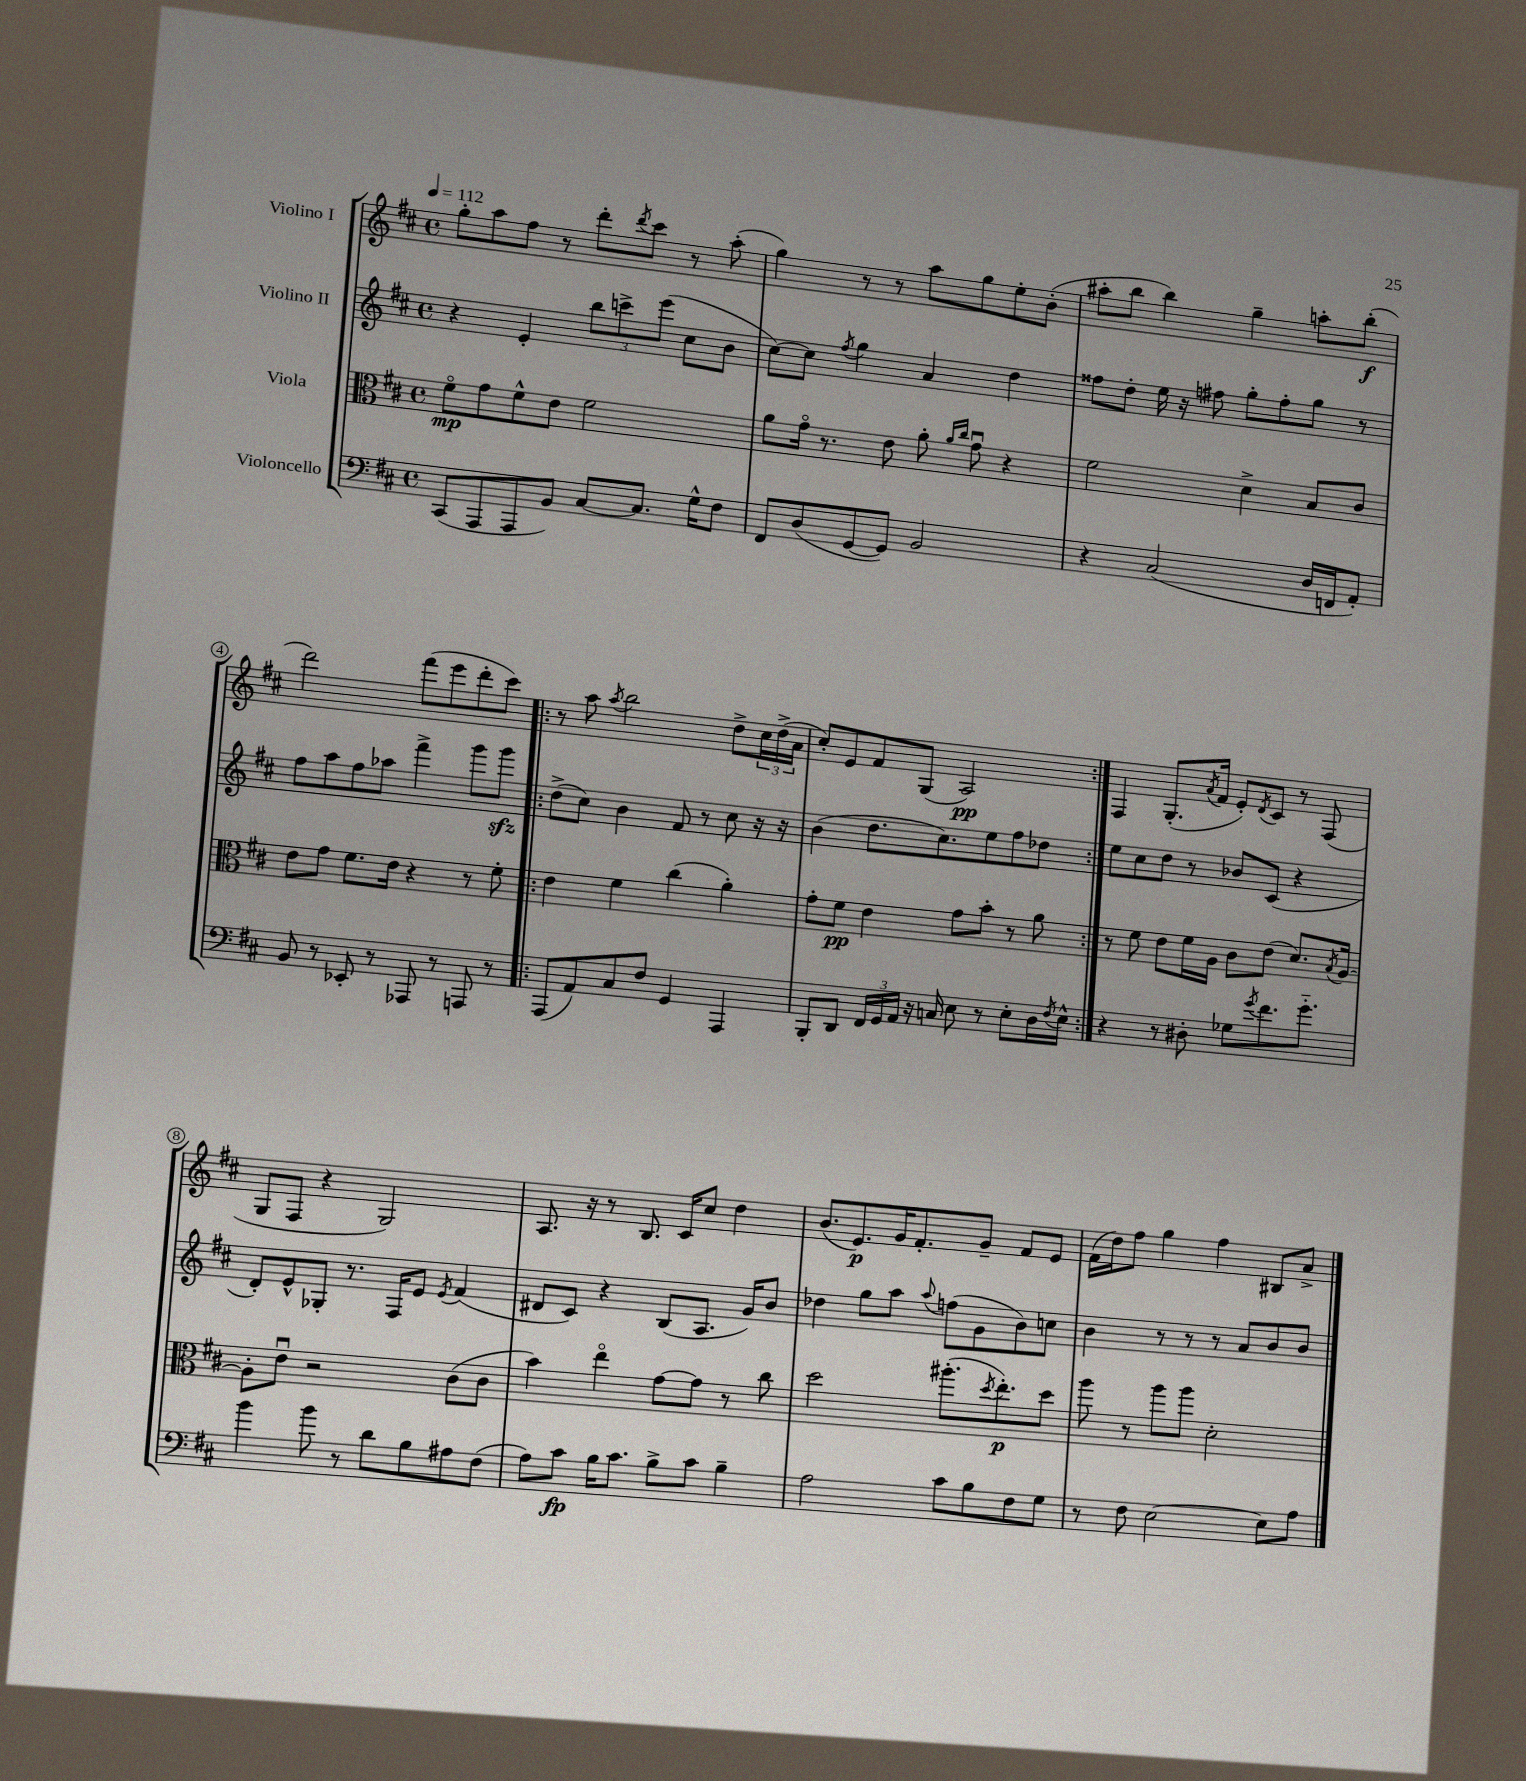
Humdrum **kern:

**kern	**kern	**kern	**kern
*staff4	*staff3	*staff2	*staff1
*clefF4	*clefC3	*clefG2	*clefG2
*k[f#c#]	*k[f#c#]	*k[f#c#]	*k[f#c#]
*M4/4	*M4/4	*M4/4	*M4/4
*met(c)	*met(c)	*met(c)	*met(c)
*MM112	*MM112	*MM112	*MM112
(8CC#	8f#o	4r	8gg'
8AAA	8g	.	8aa
8AAA	8f#^^	4e'	8ff#
8BB)	8e	.	8r
[8C#	2f#	12bb	8ddd'
.	.	12ccc^	.
.	.	.	8qddd
8.C#]	.	.	8ccc#
.	.	(12eee	.
.	.	8cc#	8r
16G^^	.	.	.
8F#	.	8b	(8aa'
=	=	=	=
8FF#	8a	[8cc#)	4gg)
(8D	16go	8cc#]	.
.	8.r	.	.
.	.	8qff#	.
[8GG	.	4gg	8r
8GG])	8e	.	8r
2BB	8a'	4a	8aa
.	16qqa	.	.
.	16qqcc#	.	.
.	8gu	.	8gg
.	4r	4dd	8ee'
.	.	.	(8b'
=	=	=	=
4r	2f#	8ff##	8aa#'
.	.	8dd'	8bb
(2C#	.	16ee	4bb)
.	.	16r	.
.	.	8ff#	.
.	4d^	8gg'	4gg~
.	.	8ff#'	.
16D	8B	8gg	8aa'
16FF	.	.	.
8AA')	8c#	8r	(8bb'
=	=	=	=
8BB	8e	8ff#	2ddd)
8r	8g	8aa	.
8EE-'	8.f#	8ff#	.
8r	.	8aa-	.
.	16e	.	.
8AAA-	4r	4fff#^	(8fff#
8r	.	.	8eee
8AAA	8r	8ggg	8ddd'
8r	8f#'	8ggg	8ccc#)
=!|:	=!|:	=!|:	=!|:
(8AAA	4e	(8dd^	8r
8AA)	.	8cc#)	8aa
.	.	.	8qaa
8C#	4f#	4b	2bb
8F#	.	.	.
4GG	(4cc#	8f#	.
.	.	8r	.
4AAA	4a')	8cc#	8dd^
.	.	16r	24cc#
.	.	.	(24dd^
.	.	16r	.
.	.	.	24a
=	=	=	=
8BBB'	8g'	(4b	8cc#')
8DD	8f#	.	8e
24FF#	4e	8.dd	8f#
24GG	.	.	.
24AA	.	.	.
16r	.	.	(8G
16C	.	8.cc#)	.
8E	8g	.	2A)
8r	8b'	8ee	.
8E'	8r	8ff#	.
16D	8a	8dd-	.
8qF#	.	.	.
16E^^	.	.	.
=:|!	=:|!	=:|!	=:|!
4r	8r	8ee	4F#
.	8f#	8cc#	.
8r	8e	8dd	(8.G'
8D#'	16f#	8r	.
.	.	.	8qa
.	16A	.	16f#
8G-	8c#	8b-	8e')
8qg	.	.	8qd
8.f#	(8e	(8c#	8c#
.	8.d)	4r	8r
8.g'~	.	.	.
.	.	.	(8F#
.	8qB	.	.
.	[16A	.	.
=	=	=	=
4b	8A']	8d')	8G
.	8eu	8e^^	8F#
8b	2r	8G-'	4r
8r	.	8.r	.
8d	.	.	2G)
.	.	16F#	.
8B	.	8e	.
.	.	8qe	.
8A#	(8c#	(4f#	.
(8F#	8c#	.	.
=	=	=	=
8A)	4b)	8d#	8.A
8c#	.	8c#)	.
.	.	.	16r
16B	4eeo	4r	8r
8.c#	.	.	.
.	.	.	8.B
8B^	[8g	(8B	.
.	.	.	16c#
8c#	8g]	8.A	8cc#
4B~	8r	.	4dd
.	.	16g)	.
.	8cc#	8b	.
=	=	=	=
2A	2dd	4dd-	(8.b
.	.	.	8.e)
.	.	8gg	.
.	.	8aa	16g
.	.	.	8.f#'
.	.	8qqaa	.
8c#	(8.aa#'	(8ff	.
8B	.	8g	8g~
.	8qdd	.	.
.	8.ee')	.	.
8F#	.	8b)	8f#
8G	8dd	8cc	8e
=	=	=	=
8r	8aa	4b	(16f#
.	.	.	16dd)
8F#	8r	.	8ff#
[2E	8aa	8r	4gg
.	8aa	8r	.
.	2d'	8r	4ff#
.	.	8a	.
8E]	.	8b	8B#
8A	.	8b	8a^
==	==	==	==
*-	*-	*-	*-
